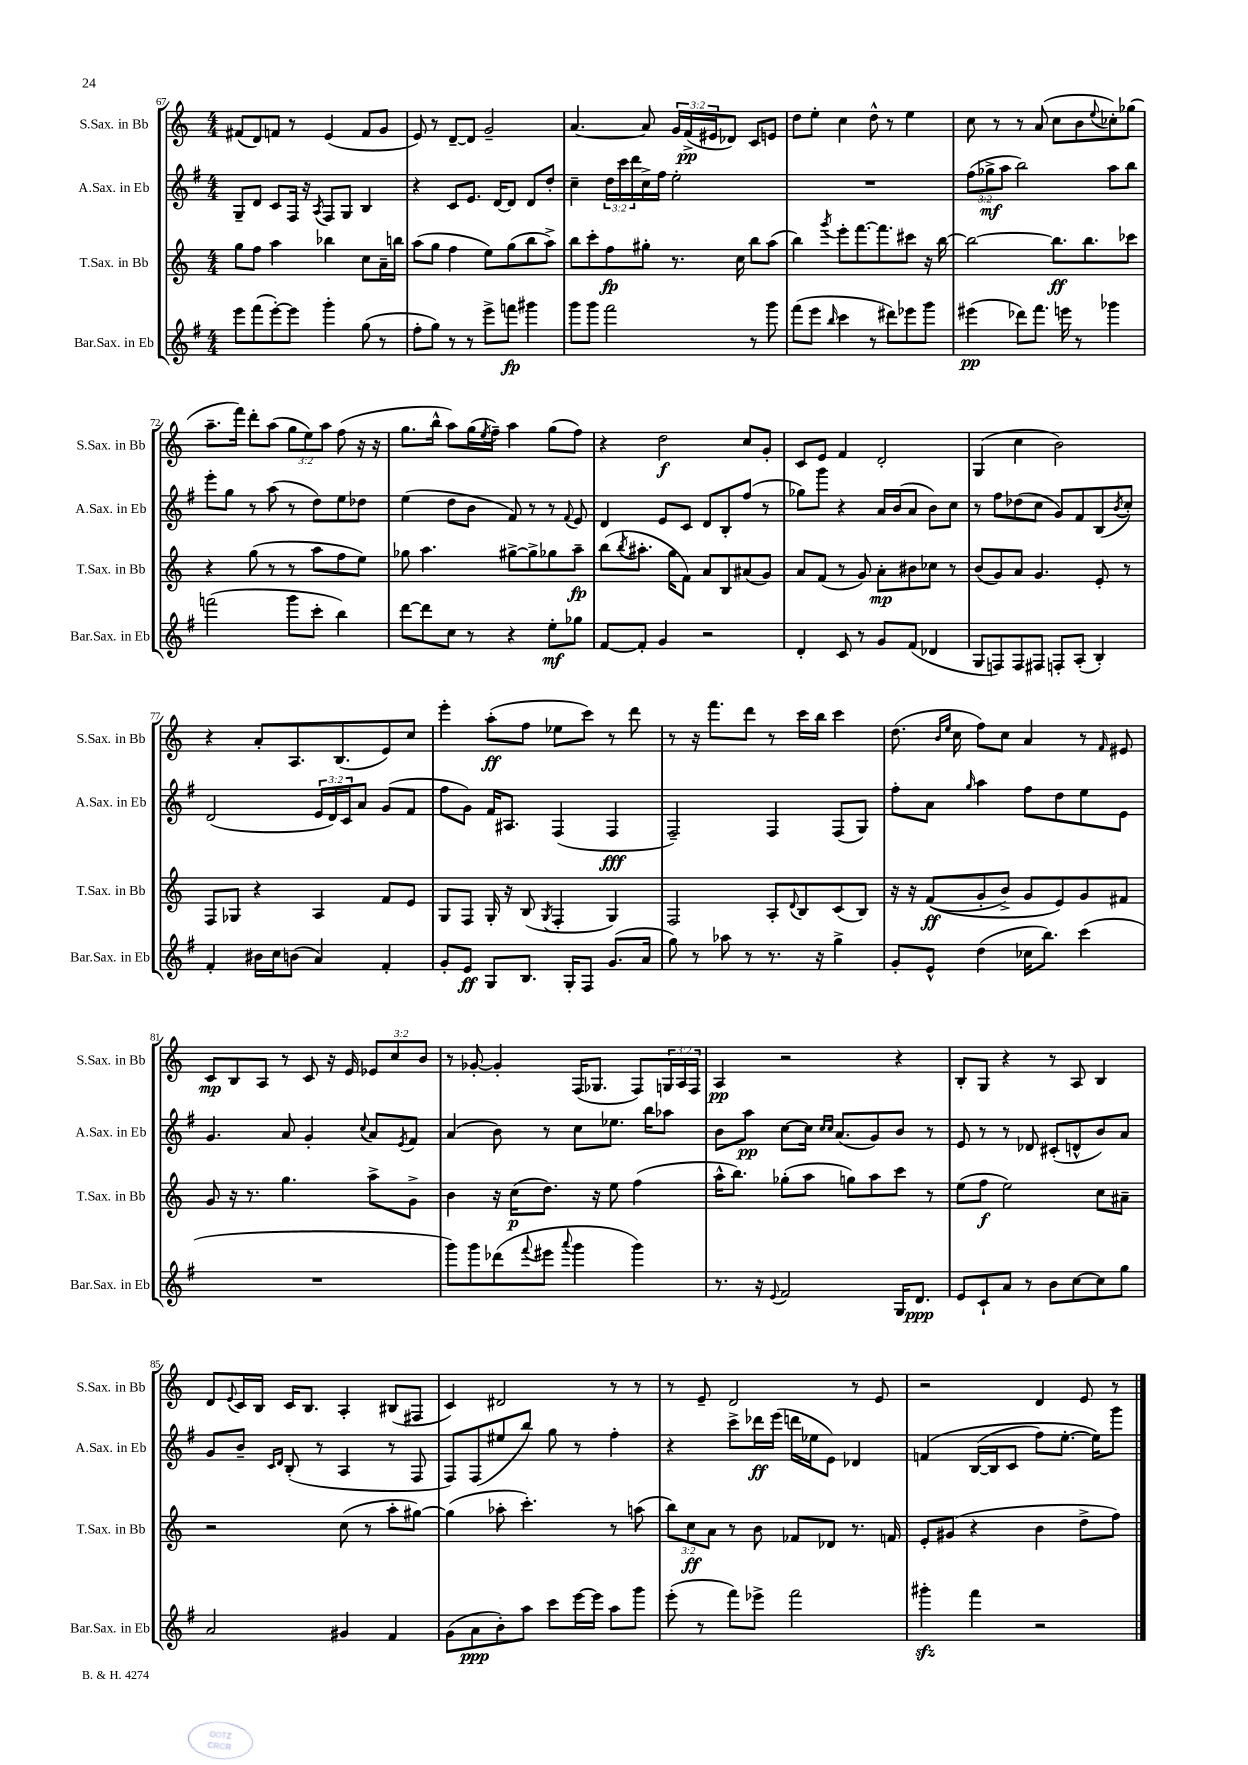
<<
\new StaffGroup <<
\new Staff = "s0" \with { instrumentName = "S.Sax. in Bb" shortInstrumentName = "S.Sax. in Bb" } {
    \clef treble \key c \major \numericTimeSignature \time 4/4 \override Staff.TupletNumber.text = #tuplet-number::calc-fraction-text
    fis'8( d'8) f'8 r8 e'4( f'8 g'8 |
    e'8) r8 d'8~-- d'8 g'2-- |
    a'4.~ a'8 \tuplet 3/2 { g'16 f'16->\pp( eis'16 } des'8) c'8 e'8 |
    d''8 e''8-. c''4 d''8-^ r8 e''4 |
    c''8 r8 r8 a'8( c''8 b'8 \appoggiatura { e''8 } ces''8-.) ges''8( |
    a''8.-- f'''16) d'''8-. a''8( \tuplet 3/2 { g''8 e''8) a''8 } f''8( r16 r16 |
    g''8. b''16-^ a''8) g''16( \acciaccatura { e''8 } f''16--) a''4 g''8( f''8) |
    r4 d''2\f c''8 g'8-. |
    c'8 e'8 f'4 d'2-. |
    g4( c''4 b'2) |
    r4 a'8-. a8. b8.( e'8) c''8 |
    e'''4-. a''8-.\ff( f''8 ees''8 c'''8) r8 d'''8 |
    r8 r16 f'''8. d'''8 r8 c'''16 b''16 c'''4 |
    d''8.( \grace { b'16 e''16 } c''16 f''8) c''8 a'4 r8 \grace { f'16 } eis'8 |
    c'8\mp b8 a8 r8 c'8 r16 e'16 \tuplet 3/2 { ees'8 c''8 b'8 } |
    r8 ges'8~-. ges'4-. f16( ges8. f8) \tuplet 3/2 { g16 a16 f16 } |
    a4\pp r2 r4 |
    b8-. g8 r4 r8 a8 b4 |
    d'8 \appoggiatura { e'8 } c'16 b16 c'16 b8. a4-. bis8( fis8 |
    c'4) dis'2 r8 r8 |
    r8 e'8-- d'2 r8 e'8 |
    r2 d'4 e'8 r8 \bar "|." |
}
\new Staff = "s1" \with { instrumentName = "A.Sax. in Eb" shortInstrumentName = "A.Sax. in Eb" } {
    \clef treble \key g \major \numericTimeSignature \time 4/4 \override Staff.TupletNumber.text = #tuplet-number::calc-fraction-text
    g8-- d'8 c'8 fis16 r16 \acciaccatura { a8 } fis8 g8 b4 |
    r4 c'8 e'8. d'16~ d'8 d'8 d''8-. |
    c''4-- \tuplet 3/2 { d''16 c'''16 d'''16 } c''16-> fis''16 e''2-. |
    R1 |
    \tuplet 3/2 { fis''8( ges''8->\mf a''8 } b''2) a''8 b''8 |
    e'''8-. g''8 r8 a''8( r8 d''8) e''8 des''8 |
    e''4( d''8 b'8 fis'8) r8 r8 \appoggiatura { fis'8 } e'8 |
    d'4 e'8 c'8 d'8 b8-. fis''8( r8 |
    ges''8) g'''8 r4 a'16 b'16( a'8 b'8) c''8 |
    r8 fis''8 des''8( c''8 g'8) fis'8 b8( \acciaccatura { b'8 } c''8-.) |
    d'2( \tuplet 3/2 { e'16 d'16) c'16 } a'8 g'8( fis'8 |
    fis''8 g'8) fis'16 ais8. fis4( fis4\fff |
    fis2--) fis4 fis8( g8) |
    fis''8-. a'8 \grace { g''16 } a''4 fis''8 d''8 e''8 e'8 |
    g'4. a'8 g'4-. \appoggiatura { c''8 } a'8 \acciaccatura { e'8 } fis'8 |
    a'4( b'8) r8 c''8 ees''8. b''16 aes''8 |
    b'8 a''8\pp c''8~ c''16 \grace { c''16 c''16 } a'8.( g'8) b'8 r8 |
    e'8 r8 r8 des'8 cis'8-.( d'8-^ b'8) a'8 |
    g'8 b'8-- \grace { c'16 d'16 } b8-.( r8 a4 r8 fis8 |
    fis8) fis8( eis''8 b''8) g''8 r8 fis''4-. |
    r4 c'''8-> des'''16\ff e'''16( d'''16 ees''16 e'8) des'4 |
    f'4\( b16~( b16 c'8 fis''8) e''8.~-. e''16\) g'''8 \bar "|." |
}
\new Staff = "s2" \with { instrumentName = "T.Sax. in Bb" shortInstrumentName = "T.Sax. in Bb" } {
    \clef treble \key c \major \numericTimeSignature \time 4/4 \override Staff.TupletNumber.text = #tuplet-number::calc-fraction-text
    g''8 f''8 a''4 bes''4 c''8 a'16-- b''16 |
    a''8( g''8 f''4 e''8) g''8( b''8 a''8->) |
    b''8 c'''8-. f''8\fp gis''8-. r8. c''16 b''8 a''8( |
    b''4) \acciaccatura { g'''8 } e'''8-. f'''8.~ f'''8. cis'''8 r16 b''16~ |
    b''2~ b''8.\ff b''8. ces'''8 |
    r4 g''8( r8 r8 a''8 f''8 e''8) |
    ges''8 a''4. gis''8~-> gis''8-> ges''8 a''8--\fp |
    b''8( \acciaccatura { b''8 } ais''8.-. g''16 f'8) a'8 b8 ais'8( g'8) |
    a'8 f'8( r8 g'8) a'8-.\mp bis'8 ces''8 r8 |
    b'8( g'8) a'8 g'4. e'8-. r8 |
    f8 ges8 r4 a4 f'8 e'8 |
    g8 f8 g16-. r16 b8( \acciaccatura { g8 } f4-. g4) |
    f2 a8-. \appoggiatura { d'8 } b8 c'8( b8) |
    r16 r16 f'8\ff(\( g'8-. b'8->) g'8 e'8\) g'8 fis'8 |
    g'8 r16 r8. g''4. a''8-> g'8-> |
    b'4 r16 c''16\p( d''8.) r16 e''8 f''4( |
    a''16-^ b''8.) ges''8-.( a''8 g''8) a''8 c'''8 r8 |
    e''8( f''8\f e''2) c''8 ais'8-- |
    r2 c''8( r8 a''8-. gis''8~) |
    gis''4( aes''8-. c'''4.-.) r8 a''8( |
    \tuplet 3/2 { b''8) c''8\ff a'8 } r8 b'8 fes'8 des'8 r8. f'16 |
    e'8-. gis'8( r4 b'4 d''8-> f''8) \bar "|." |
}
\new Staff = "s3" \with { instrumentName = "Bar.Sax. in Eb" shortInstrumentName = "Bar.Sax. in Eb" } {
    \clef treble \key g \major \numericTimeSignature \time 4/4
    e'''8 fis'''8( e'''8~-.) e'''8 g'''4-. g''8( r8 |
    fis''8-. g''8) r8 r8 e'''8-> f'''8\fp gis'''4 |
    g'''8 g'''8 fis'''2 r8 g'''8 |
    fis'''8( e'''8 \grace { b''16 } c'''4 r8 dis'''8) ees'''8 g'''8 |
    eis'''4\pp( des'''8) fis'''8. e'''16 r8 ges'''4 |
    f'''2( g'''8 c'''8-. b''4) |
    d'''8~ d'''8 c''8 r8 r4 e''8-.\mf ges''8 |
    fis'8~ fis'8-. g'4 r2 |
    d'4-. c'8 r8 g'8 fis'8( des'4 |
    g8 f8) f8 fis8 f8-. a8-.( b4-.) |
    fis'4-. bis'16 c''16 b'8( a'4) fis'4-. |
    g'8-. e'8\ff g8 b8. g16-. fis8 g'8.( a'16 |
    g''8) r8 aes''8 r8 r8. r16 g''4-> |
    g'8-. e'8-^ d''4( ces''16 b''8.) c'''4( |
    R1 |
    g'''8) g'''8 des'''8( \appoggiatura { fis'''8 } eis'''8 \appoggiatura { a'''8 } g'''4 g'''4) |
    r8. r16 \appoggiatura { e'8 } fis'2 g16 d'8.\ppp |
    e'8 c'8-! a'8 r8 b'8 c''8~ c''8 g''8 |
    a'2 gis'4 fis'4 |
    g'8( a'8\ppp b'8-.) a''8 c'''8 e'''16~ e'''16 a''8 g'''8 |
    e'''8-.( r8 fis'''8) ees'''8-> fis'''2 |
    gis'''4-.\sfz fis'''4 r2 \bar "|." |
}
>>
>>
\layout { \context { \Score currentBarNumber = #67 } }
